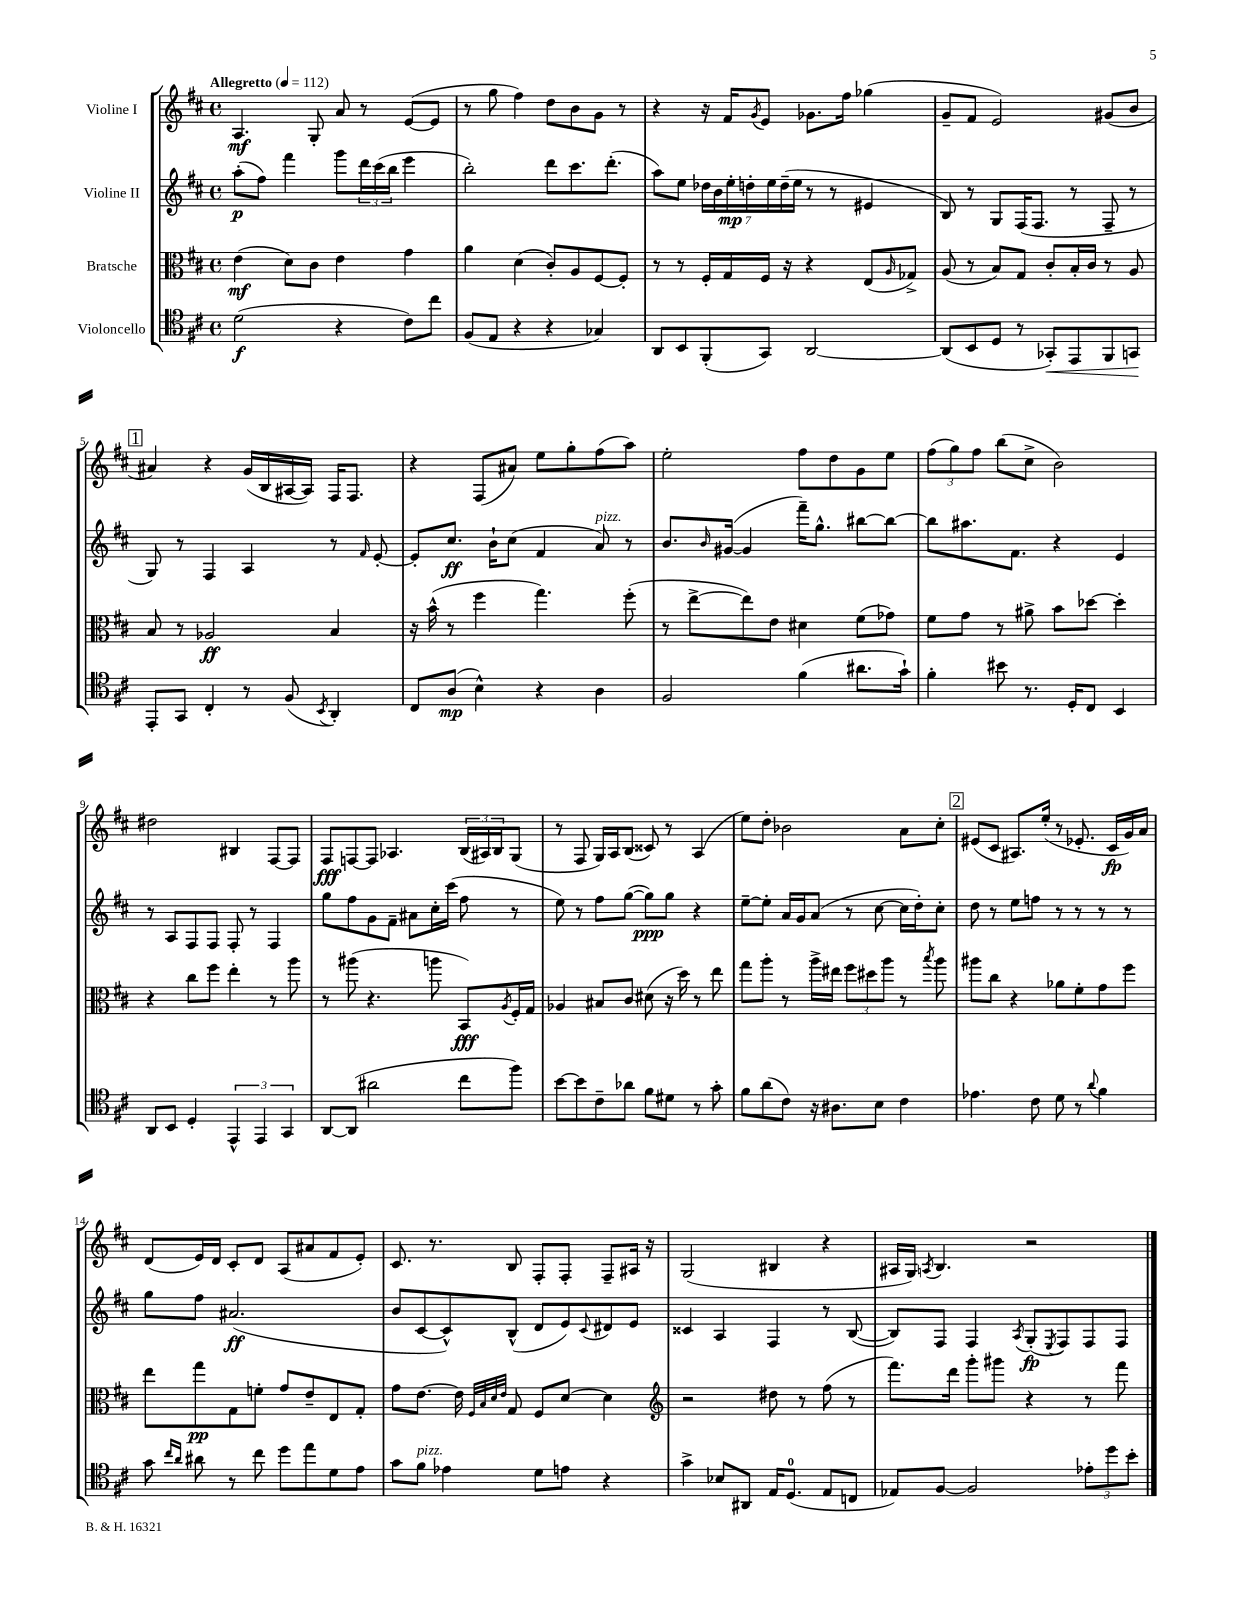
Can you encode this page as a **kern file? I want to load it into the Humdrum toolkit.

**kern	**dynam	**kern	**dynam	**kern	**dynam	**kern	**dynam
*part4	*part4	*part3	*part3	*part2	*part2	*part1	*part1
*staff4	*staff4	*staff3	*staff3	*staff2	*staff2	*staff1	*staff1
*I"Violoncello	*	*I"Bratsche	*	*I"Violine II	*	*I"Violine I	*
*clefC4	*	*clefC3	*	*clefG2	*	*clefG2	*
*k[f#c#]	*	*k[f#c#]	*	*k[f#c#]	*	*k[f#c#]	*
*M4/4	*	*M4/4	*	*M4/4	*	*M4/4	*
*met(c)	*	*met(c)	*	*met(c)	*	*met(c)	*
*MM112	*	*MM112	*	*MM112	*	*MM112	*
=1	=1	=1	=1	=1	=1	=1	=1
!	!	!	!	!	!	!LO:TX:a:B:t=Allegretto	!
(2d\	f	(4e\	mf	(8aa'\L	p	4.A/	mf
.	.	.	.	8ff#\J)	.	.	.
.	.	8d\L)	.	4fff#\	.	.	.
.	.	8c#\J	.	.	.	8G'/	.
4r	.	4e\	.	8ggg\L	.	8a/	.
.	.	.	.	24ddd\L	.	8r	.
.	.	.	.	(24ccc#\	.	.	.
.	.	.	.	24bb\JJ	.	.	.
8c#\L)	.	4g\	.	4eee\	.	([8e/L	.
8cc#\J	.	.	.	.	.	8e/J]	.
=2	=2	=2	=2	=2	=2	=2	=2
(8F#/L	.	4a\	.	2bb'\)	.	8r	.
8E/J	.	.	.	.	.	8gg\	.
4r	.	(4d\	.	.	.	4ff#\)	.
4r	.	8c#'/L)	.	8ddd\L	.	8dd\L	.
.	.	8A/	.	8.ccc#\	.	8b\	.
4G-X/)	.	[8F#/	.	.	.	8g\J	.
.	.	.	.	(8.ddd'\J	.	.	.
.	.	8F#'/J]	.	.	.	8r	.
=3	=3	=3	=3	=3	=3	=3	=3
8AA/L	.	8r	.	8aa\L)	.	4r	.
8BB/	.	8r	.	8ee\J	.	.	.
(8FF#'/	.	16F#'/LL	.	28dd-X\LL	.	16r	.
.	.	.	.	28b\	.	.	.
.	.	16G/	.	.	.	16f#/KL	.
.	.	.	.	28ee'\	mp	.	.
.	.	.	.	28ddn'\	.	.	.
.	.	.	.	.	.	8qg/	.
8GG/J)	.	16F#/JJ	.	.	.	8e/J	.
.	.	.	.	28ee\	.	.	.
.	.	.	.	(28dd~\	.	.	.
.	.	16r	.	.	.	.	.
.	.	.	.	28ee\JJ	.	.	.
[2AA/	.	4r	.	8r	.	8.g-X\L	.
.	.	.	.	8r	.	.	.
.	.	.	.	.	.	16ff#\Jk	.
.	.	(8E/L	.	4e#X/	.	(4gg-X\	.
.	.	16qqA/	.	.	.	.	.
.	.	8G-X^/J)	.	.	.	.	.
=4	=4	=4	=4	=4	=4	=4	=4
(8AA/L]	.	(8A/	.	8B/)	.	8g~/L	.
8BB/	.	8r	.	8r	.	8f#/J	.
8D/J	.	8B/L)	.	8G/L	.	2e/)	.
8r	.	8G/J	.	(16F#/K	.	.	.
.	.	.	.	8.F#/J	.	.	.
!	!LO:HP:b	!	!	!	!	!	!
8GG-X'/L)	<	8c#'/L	.	.	.	.	.
8EE/	.	16B'/L	.	8r	.	.	.
.	.	16c#/JJ	.	.	.	.	.
8FF#/	.	8r	.	8F#~/	.	(8g#X/L	.
8GGn/J	.	8A/	.	8r	.	8b/J	.
.	[	.	.	.	.	.	.
!!LO:LB:g=z
!!LO:REH:place=s1:t=1
=5	=5	=5	=5	=5	=5	=5	=5
8EE'/L	.	8B/	.	8G/)	.	4a#X/)	.
8GG/J	.	8r	.	8r	.	.	.
4C#'/	.	2A-X/	ff	4F#/	.	4r	.
8r	.	.	.	4A/	.	(16g/LL	.
.	.	.	.	.	.	16B/	.
(8F#/	.	.	.	.	.	[16A#X/	.
.	.	.	.	.	.	16A#/JJ])	.
8qBB/	.	.	.	.	.	.	.
4AA'/)	.	4B/	.	8r	.	16F#/KL	.
.	.	.	.	.	.	8.F#/J	.
.	.	.	.	16qqf#/	.	.	.
.	.	.	.	[8e'/	.	.	.
=6	=6	=6	=6	=6	=6	=6	=6
8C#/L	.	16r	.	8e'/L]	.	4r	.
.	.	(16b^^\	.	.	.	.	.
(8A/J	mp	8r	.	8.cc#/J	ff	.	.
4B^^\)	.	4ff#\	.	.	.	(8F#/L	.
.	.	.	.	16b`\KL	.	.	.
.	.	.	.	(8cc#\J	.	8a#X/J)	.
4r	.	4.gg\)	.	4f#/	.	8ee\L	.
.	.	.	.	.	.	8gg'\	.
!	!	!	!	!LO:TX:a:i:t=pizz.	!	!	!
4A\	.	.	.	8a/)	.	(8ff#\	.
.	.	(8ff#'\	.	8r	.	8aa\J)	.
=7	=7	=7	=7	=7	=7	=7	=7
2F#/	.	8r	.	8.b/L	.	2ee'\	.
.	.	[8ee^\L	.	.	.	.	.
.	.	.	.	16qqb/	.	.	.
.	.	.	.	([16g#X/Jk	.	.	.
.	.	8ee\])	.	4g#/]	.	.	.
.	.	8e\J	.	.	.	.	.
(4f#\	.	4d#X\	.	16fff#~\KL)	.	8ff#\L	.
.	.	.	.	8.gg^^\J	.	.	.
.	.	.	.	.	.	8dd\	.
8.a#X\L	.	(8f#\L	.	[8bb#X\L	.	8g\	.
.	.	8g-X\J)	.	8bb#\J_	.	8ee\J	.
16g`\Jk)	.	.	.	.	.	.	.
=8	=8	=8	=8	=8	=8	=8	=8
4f#'\	.	8f#\L	.	8bb#\L]	.	(12ff#\L	.
.	.	.	.	.	.	12gg\)	.
.	.	8g\J	.	8.aa#X\	.	.	.
.	.	.	.	.	.	12ff#\J	.
8b#X\	.	8r	.	.	.	(8bb\L	.
.	.	.	.	8.f#\J	.	.	.
8.r	.	8a#X^\	.	.	.	8cc#^\J	.
.	.	8b\L	.	4r	.	2b\)	.
16D'/KL	.	.	.	.	.	.	.
8C#/J	.	[8dd-X\J	.	.	.	.	.
4BB/	.	4dd-'\]	.	4e/	.	.	.
!!LO:LB:g=z
=9	=9	=9	=9	=9	=9	=9	=9
8AA/L	.	4r	.	8r	.	2dd#X\	.
8BB/J	.	.	.	8A/L	.	.	.
4D'/	.	8cc#\L	.	8F#/	.	.	.
.	.	8ff#\J	.	8F#/J	.	.	.
6EE^^/	.	4ee'\	.	8F#'/	.	4B#X/	.
.	.	.	.	8r	.	.	.
6EE/	.	.	.	.	.	.	.
.	.	8r	.	4F#/	.	[8F#/L	.
6GG/	.	.	.	.	.	.	.
.	.	8aa\	.	.	.	8F#/J]	.
=10	=10	=10	=10	=10	=10	=10	=10
[8AA/L	.	8r	.	8gg\L	.	8F#/L	fff
(8AA/J]	.	(8aa#X\	.	8ff#\	.	[8Fn/	.
2a#X\	.	4.r	.	8g\	.	8F/J]	.
.	.	.	.	8f#~\J	.	4.A-X/	.
.	.	.	.	8a#X\L	.	.	.
.	.	8aan\	.	16cc#'\L	.	.	.
.	.	.	.	(16ccc#\JJ	.	.	.
8cc#\L	.	8BB/L)	fff	8ff#\	.	(24B/LL	.
.	.	.	.	.	.	24A#X/)	.
.	.	.	.	.	.	24B/J	.
.	.	8qA/	.	.	.	.	.
8ff#\J)	.	16F#'/L	.	8r	.	(8G/J	.
.	.	16G/JJ	.	.	.	.	.
=11	=11	=11	=11	=11	=11	=11	=11
[8b\L	.	4A-X/	.	8ee\)	.	8r	.
8b\]	.	.	.	8r	.	8F#/	.
8c#~\	.	8B#X/L	.	8ff#\L	.	16G/LL)	.
.	.	.	.	.	.	16A/J	.
8a-X\J	.	8c#/J	.	([8gg\J	.	(8B/J	.
8f#\L	.	(8d#X\	.	8gg\L])	ppp	8c##X/)	.
8d#X\J	.	16r	.	8gg\J	.	8r	.
.	.	16dd\)	.	.	.	.	.
8r	.	8r	.	4r	.	(4A/	.
8g'\	.	8ee\	.	.	.	.	.
=12	=12	=12	=12	=12	=12	=12	=12
8f#\L	.	8gg\L	.	[8ee~\L	.	8ee\L)	.
(8a\	.	8aa'\J	.	8ee'\J]	.	8dd'\J	.
8c#\J)	.	8r	.	16a/LL	.	2b-X\	.
.	.	.	.	16g/J	.	.	.
16r	.	16aa^\LL	.	(8a/J	.	.	.
8.A#X\L	.	16ee#X\JJ	.	.	.	.	.
.	.	12ff#\L	.	8r	.	.	.
.	.	12dd#X\	.	.	.	.	.
8B\J	.	.	.	[8cc#\	.	.	.
.	.	12aa\J	.	.	.	.	.
4c#\	.	8r	.	16cc#\LL]	.	8a\L	.
.	.	.	.	16dd'\J)	.	.	.
.	.	8qbb/	.	.	.	.	.
.	.	8aa\	.	8cc#'\J	.	8cc#'\J	.
!!LO:REH:place=s1:t=2
=13	=13	=13	=13	=13	=13	=13	=13
4.e-X\	.	8aa#X\L	.	8dd\	.	(8e#X/L	.
.	.	8cc#\J	.	8r	.	8c#/J	.
.	.	4r	.	8ee\L	.	8.A#X/L)	.
8c#\	.	.	.	8ffn\J	.	.	.
.	.	.	.	.	.	(16ee'/Jk	.
8d\	.	8a-X\L	.	8r	.	8r	.
8r	.	8f#'\	.	8r	.	8.e-X'/	.
8qqa/	.	.	.	.	.	.	.
4f#\	.	8g\	.	8r	.	.	.
.	.	.	.	.	.	16c#/LL	fp
.	.	8ff#\J	.	8r	.	16g/)	.
.	.	.	.	.	.	16a/JJ	.
!!LO:LB:g=z
=14	=14	=14	=14	=14	=14	=14	=14
8g\	.	8ee\L	.	8gg\L	.	(8d/L	.
16qqcc#/LL	.	.	.	.	.	.	.
16qqa/JJ	.	.	.	.	.	.	.
8a#X\	.	8gg\	pp	8ff#\J	.	16e/L)	.
.	.	.	.	.	.	16d/JJ	.
8r	.	8G\	.	(2.a#X/	ff	8c#'/L	.
8cc#\	.	8fn'\J	.	.	.	8d/J	.
8dd\L	.	8g/L	.	.	.	(8A/L	.
8ee\	.	8e~/	.	.	.	8a#X/	.
8d\	.	8E/	.	.	.	8f#/	.
8e\J	.	8G'/J	.	.	.	8e'/J)	.
=15	=15	=15	=15	=15	=15	=15	=15
8g\L	.	8g\L	.	8b/L	.	8.c#/	.
!LO:TX:a:i:t=pizz.	!	!	!	!	!	!	!
8f#\J	.	[8.e\J	.	[8c#/	.	.	.
.	.	.	.	.	.	8.r	.
4e-X\	.	.	.	8c#^^/])	.	.	.
.	.	16e\]	.	.	.	.	.
.	.	32qqF#/LLL	.	.	.	.	.
.	.	32qqB/	.	.	.	.	.
.	.	32qqd/	.	.	.	.	.
.	.	32qqe/JJJ	.	.	.	.	.
.	.	8G/	.	(8B^^/J	.	8B/	.
8d\L	.	8F#/L	.	8d/L	.	8F#'/L	.
8en\J	.	[8d/J	.	8e/)	.	8F#'/J	.
.	.	.	.	8qqc#/	.	.	.
4r	.	4d\]	.	8d#X/	.	8F#~/L	.
.	.	.	.	8e/J	.	16A#X/Jk	.
.	.	.	.	.	.	16r	.
=16	=16	=16	=16	=16	=16	=16	=16
*	*	*clefG2	*	*	*	*	*
4g^\	.	2r	.	4c##X/	.	(2G/	.
8B-X/L	.	.	.	4A/	.	.	.
8AA#X/J	.	.	.	.	.	.	.
16E/KL	.	8dd#X\	.	4F#/	.	4B#X/	.
(8.D/J	.	.	.	.	.	.	.
.	.	8r	.	.	.	.	.
8E/L	.	(8ff#\	.	8r	.	4r	.
8Cn/J	.	8r	.	([8B/	.	.	.
=17	=17	=17	=17	=17	=17	=17	=17
8E-X/L)	.	8.fff#\L)	.	8B/L])	.	16A#X/LL	.
.	.	.	.	.	.	16G/JJ)	.
.	.	.	.	.	.	8qAn/	.
[8F#/J	.	.	.	8F#/J	.	4.B/	.
.	.	16ddd\Jk	.	.	.	.	.
2F#/]	.	8ggg'\L	.	4F#/	.	.	.
.	.	8ggg#X\J	.	.	.	.	.
.	.	.	.	8qA/	.	.	.
.	.	4r	.	(8G'/L	fp	2r	.
.	.	.	.	8qE/	.	.	.
.	.	.	.	8F#/)	.	.	.
12e-X'\L	.	8r	.	8F#/	.	.	.
12dd\	.	.	.	.	.	.	.
.	.	8fff#\	.	8F#/J	.	.	.
12b'\J	.	.	.	.	.	.	.
==	==	==	==	==	==	==	==
*-	*-	*-	*-	*-	*-	*-	*-
